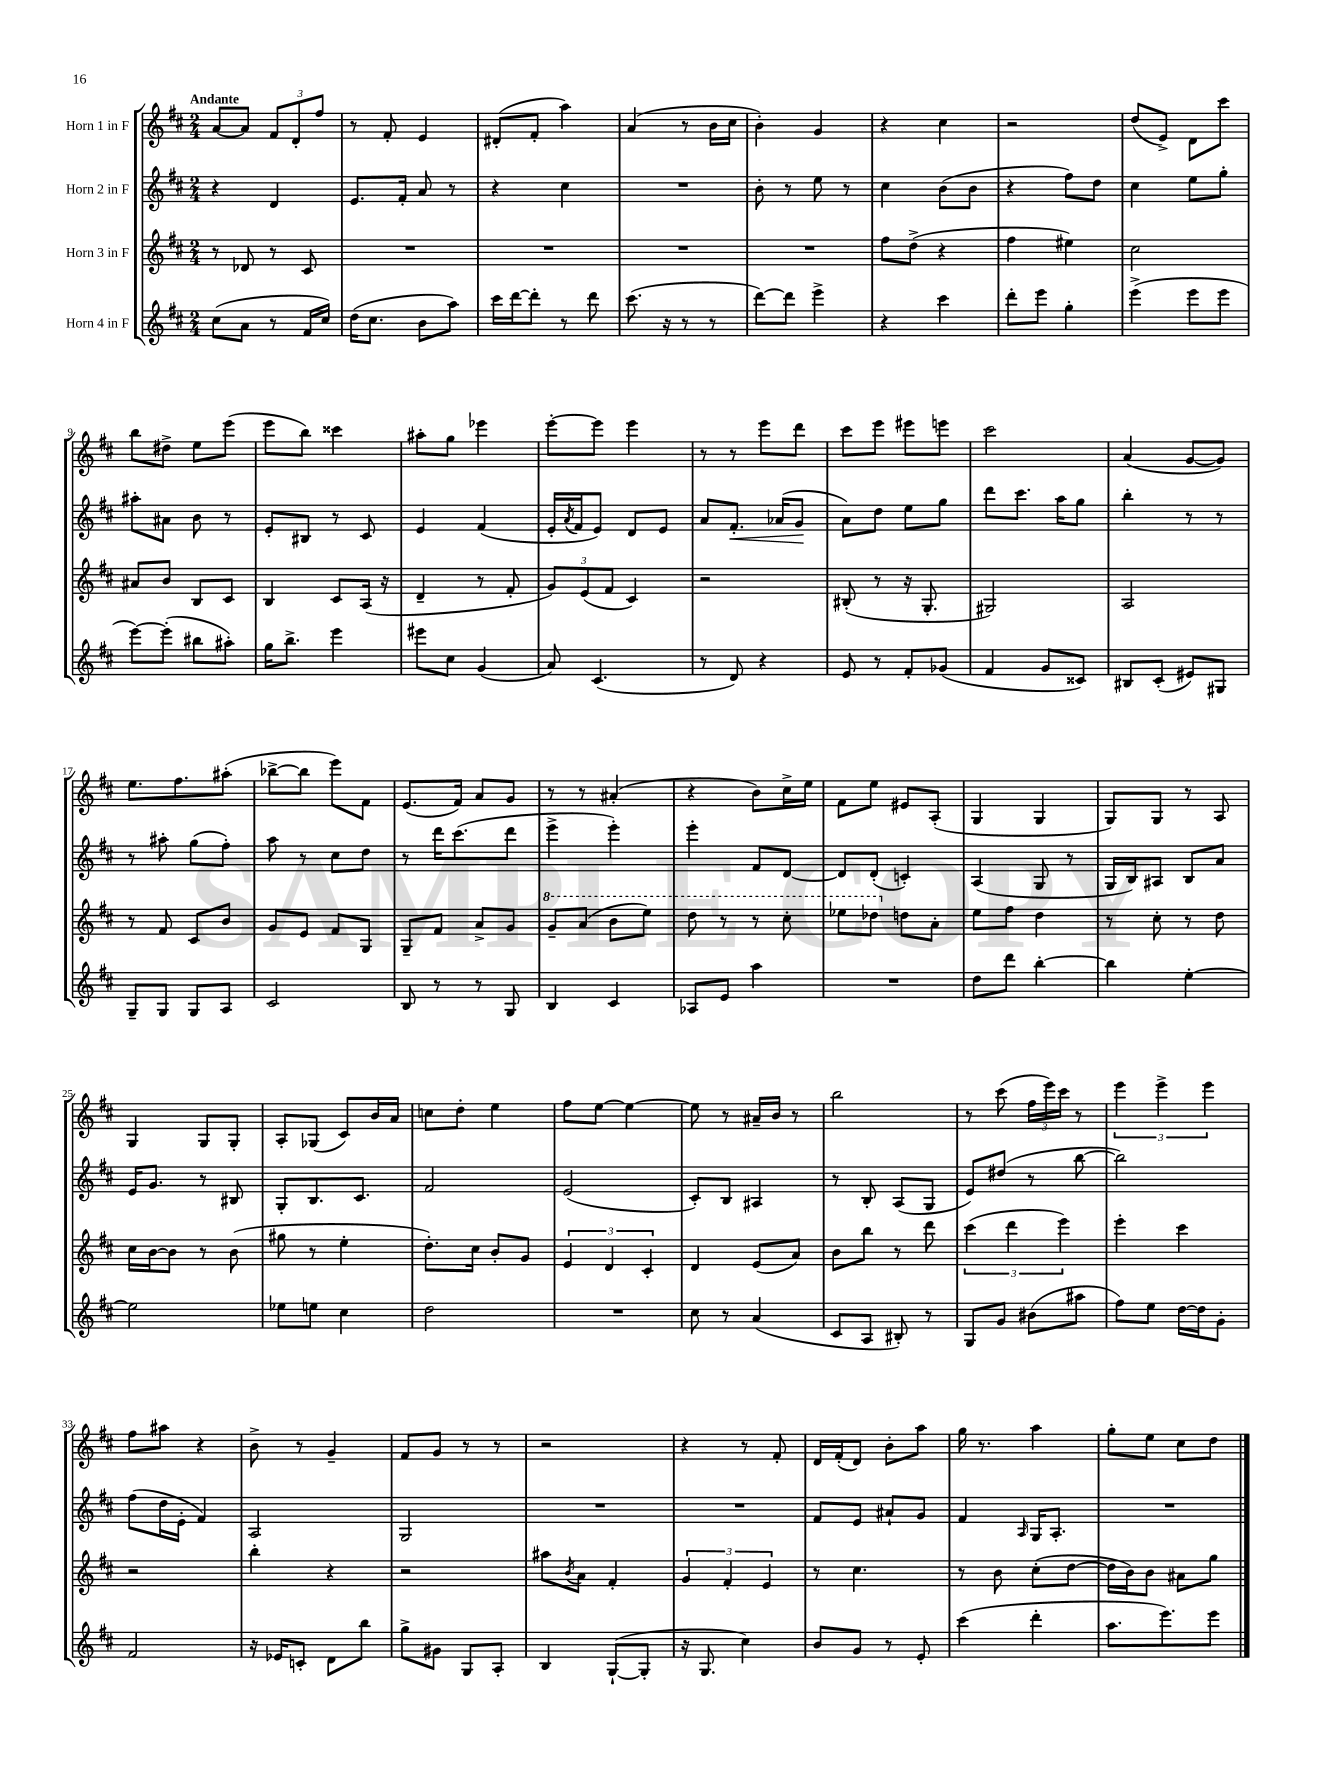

**kern	**kern	**kern	**kern
*staff4	*staff3	*staff2	*staff1
*clefG2	*clefG2	*clefG2	*clefG2
*k[f#c#]	*k[f#c#]	*k[f#c#]	*k[f#c#]
*M2/4	*M2/4	*M2/4	*M2/4
(8cc#\L	8r	4r	[8a/L
8a\J	8d-/	.	8a/]J
8r	8r	4d/	12f#/L
.	.	.	12d'/
16f#/LL	8c#/	.	.
.	.	.	12ff#/J
16cc#/JJ)	.	.	.
=	=	=	=
(16dd\LK	2r	8.e/L	8r
8.cc#\J	.	.	.
.	.	.	8f#'/
.	.	16f#'/Jk	.
8b\L	.	8a/	4e/
8aa\J)	.	8r	.
=	=	=	=
16ccc#\LL	2r	4r	(8d#'/L
[16ddd\J	.	.	.
8ddd'\]J	.	.	8f#'/J
8r	.	4cc#\	4aa\)
8ddd\	.	.	.
=	=	=	=
(8.ccc#\	2r	2r	(4a/
16r	.	.	.
8r	.	.	8r
8r	.	.	16b\LL
.	.	.	16cc#\JJ
=	=	=	=
[8ddd\L)	2r	8b'\	4b'\)
8ddd\]J	.	8r	.
4eee^\	.	8ee\	4g/
.	.	8r	.
=	=	=	=
4r	8ff#\L	4cc#\	4r
.	(8dd^\J	.	.
4ccc#\	4r	(8b\L	4cc#\
.	.	8b\J	.
=	=	=	=
8ddd'\L	4ff#\	4r	2r
8eee\J	.	.	.
4gg'\	4ee#\)	8ff#\L)	.
.	.	8dd\J	.
=	=	=	=
(4eee^\	2cc#\	4cc#\	(8dd/L
.	.	.	8e^/J)
8eee\L	.	8ee\L	8d\L
8eee\J	.	8gg'\J	8ccc#\J
=	=	=	=
[8eee\L)	8a#/L	8aa#'\L	8bb\L
(8eee'\]J	8b/J	8a#\J	8dd#^\J
8bb#\L	8B/L	8b\	8ee\L
8aa#'\J)	8c#/J	8r	(8eee\J
=	=	=	=
16gg\LK	4B/	8e'/L	8eee\L
8.bb^\J	.	.	.
.	.	8B#/J	8bb\J)
4eee\	8c#/L	8r	4ccc##\
.	(16A/Jk	8c#/	.
.	16r	.	.
=	=	=	=
8eee#\L	4d~/	4e/	8aa#'\L
8cc#\J	.	.	8gg\J
(4g/	8r	(4f#/	4eee-\
.	8f#'/	.	.
=	=	=	=
8a/)	12g/L)	16e'/LL	[8eee'\L
.	.	8qa/	.
.	.	16f#/J	.
.	(12e/	.	.
(4.c#/	.	8e/J)	8eee\]J
.	12f#/J	.	.
.	4c#/)	8d/L	4eee\
.	.	8e/J	.
=	=	=	=
8r	2r	8a/L	8r
8d/)	.	8.f#'/J	8r
4r	.	.	8eee\L
.	.	(16a-/LK	.
.	.	8g/J	8ddd\J
=	=	=	=
8e/	(8B#'/	8a\L)	8ccc#\L
8r	8r	8dd\J	8eee\J
8f#'/L	16r	8ee\L	8eee#\L
.	8.G'/	.	.
(8g-/J	.	8gg\J	8eee\J
=	=	=	=
4f#/	2G#/)	8ddd\L	2ccc#\
.	.	8.ccc#\J	.
8g/L	.	.	.
.	.	16aa\LK	.
8c##/J)	.	8gg\J	.
=	=	=	=
8B#/L	2A/	4bb'\	(4a/
(8c#'/J	.	.	.
8e#/L)	.	8r	[8g/L
8G#/J	.	8r	8g/]J)
=	=	=	=
8G~/L	8r	8r	8.ee\L
8G/J	8f#/	8aa#'\	.
.	.	.	8.ff#\
8G/L	8c#/L	(8gg\L	.
8A/J	8b/J	8ff#'\J)	(8aa#'\J
=	=	=	=
2c#/	8g/L	8aa\	[8bb-^\L
.	8e/J	8r	8bb-\]J
.	8f#/L	8cc#\L	8eee\L)
.	8G/J	8dd\J	8f#\J
=	=	=	=
8B/	8G~/L	8r	(8.e/L
8r	8f#/J	16ddd\LK	.
.	.	(8.ccc#\	16f#/Jk)
8r	8a^/L	.	8a/L
8G/	8g/J	8ddd\J	8g/J
=	=	=	=
4B/	8gg~/L	4eee^\	8r
.	(8aa/J	.	8r
4c#/	8bb\L	4eee'\)	(4a#'/
.	8eee\J)	.	.
=	=	=	=
8A-/L	8ddd\	4eee'\	4r
8e/J	8r	.	.
4aa\	8r	8f#/L	8b\L)
.	8ccc#'\	[8d/J	16cc#^\L
.	.	.	16ee\JJ
=	=	=	=
2r	8eee-\L	8d/]L	8f#\L
.	8ddd-\J	(8d'/J	8ee\J
.	8dd\L	4c'/)	8e#/L
.	8a'\J	.	(8A'/J
=	=	=	=
8dd\L	8ee\L	(4A/	4G/
8ddd\J	8ff#\J	.	.
[4bb'\	4dd\	8G/	4G/
.	.	8r	.
=	=	=	=
4bb\]	8r	16G/LL	8G/L)
.	.	16B/J)	.
.	8cc#'\	8A#/J	8G/J
[4ee'\	8r	8B/L	8r
.	8dd\	8a/J	8A/
=	=	=	=
2ee\]	16cc#\LL	16e/LK	4G/
.	[16b\J	8.g/J	.
.	8b\]J	.	.
.	8r	8r	8G/L
.	(8b\	8B#/	8G'/J
=	=	=	=
8ee-\L	8gg#\	8G'/L	8A'/L
8ee\J	8r	8.B/	(8G-/J
4cc#\	4ee'\	.	8c#/L)
.	.	8.c#/J	.
.	.	.	16b/L
.	.	.	16a/JJ
=	=	=	=
2dd\	8.dd'\L)	2f#/	8cc\L
.	.	.	8dd'\J
.	16cc#\Jk	.	.
.	8b'/L	.	4ee\
.	8g/J	.	.
=	=	=	=
2r	6e/	(2e/	8ff#\L
.	.	.	[8ee\J
.	6d/	.	.
.	.	.	4ee\_
.	6c#'/	.	.
=	=	=	=
8cc#\	4d/	8c#'/L)	8ee\]
8r	.	8B/J	8r
(4a/	(8e/L	4A#/	16a#~/LL
.	.	.	16b/JJ
.	8a/J)	.	8r
=	=	=	=
8c#/L	8b\L	8r	2bb\
8A/J	8bb\J	8B'/	.
8B#'/)	8r	(8A/L	.
8r	8ddd\	8G/J	.
=	=	=	=
8G/L	(6ccc#\	8e/L)	8r
8g/J	.	(8dd#/J	(8ccc#\
.	6ddd\	.	.
(8b#\L	.	8r	24ff#\LL
.	.	.	24eee\)
.	6eee\)	.	24ccc#\JJ
8aa#\J	.	[8bb\	8r
=	=	=	=
8ff#\L)	4eee'\	2bb\])	6eee\
8ee\J	.	.	.
.	.	.	6eee^\
[16dd\LL	4ccc#\	.	.
16dd\]J	.	.	.
.	.	.	6eee\
8g'\J	.	.	.
=	=	=	=
2f#/	2r	(8ff#\L	8ff#\L
.	.	16dd\L	8aa#\J
.	.	16e'\JJ	.
.	.	4f#/)	4r
=	=	=	=
16r	4bb'\	2A/	8b^\
16e-/LK	.	.	.
8c'/J	.	.	8r
8d\L	4r	.	4g~/
8bb\J	.	.	.
=	=	=	=
8gg^\L	2r	2G/	8f#/L
8g#\J	.	.	8g/J
8G/L	.	.	8r
8A'/J	.	.	8r
=	=	=	=
4B/	8aa#\L	2r	2r
.	8qb/	.	.
.	8a\J	.	.
([8G`/L	4f#'/	.	.
8G'/]J	.	.	.
=	=	=	=
16r	6g/	2r	4r
8.G/	.	.	.
.	6f#'/	.	.
4cc#\)	.	.	8r
.	6e/	.	.
.	.	.	8f#'/
=	=	=	=
8b/L	8r	8f#/L	16d/LL
.	.	.	(16f#'/J
8g/J	4.cc#\	8e/J	8d/J)
8r	.	8a#`/L	8b'\L
8e'/	.	8g/J	8aa\J
=	=	=	=
(4ccc#\	8r	4f#/	16gg\
.	.	.	8.r
.	8b\	.	.
.	.	16qqA/	.
4ddd'\	(8cc#'\L	16G/LK	4aa\
.	.	8.A'/J	.
.	[8dd\J	.	.
=	=	=	=
8.aa\L	16dd\]LL	2r	8gg'\L
.	16b\J)	.	.
.	8b\J	.	8ee\J
8.eee\)	.	.	.
.	8a#\L	.	8cc#\L
8eee\J	8gg\J	.	8dd\J
==	==	==	==
*-	*-	*-	*-
